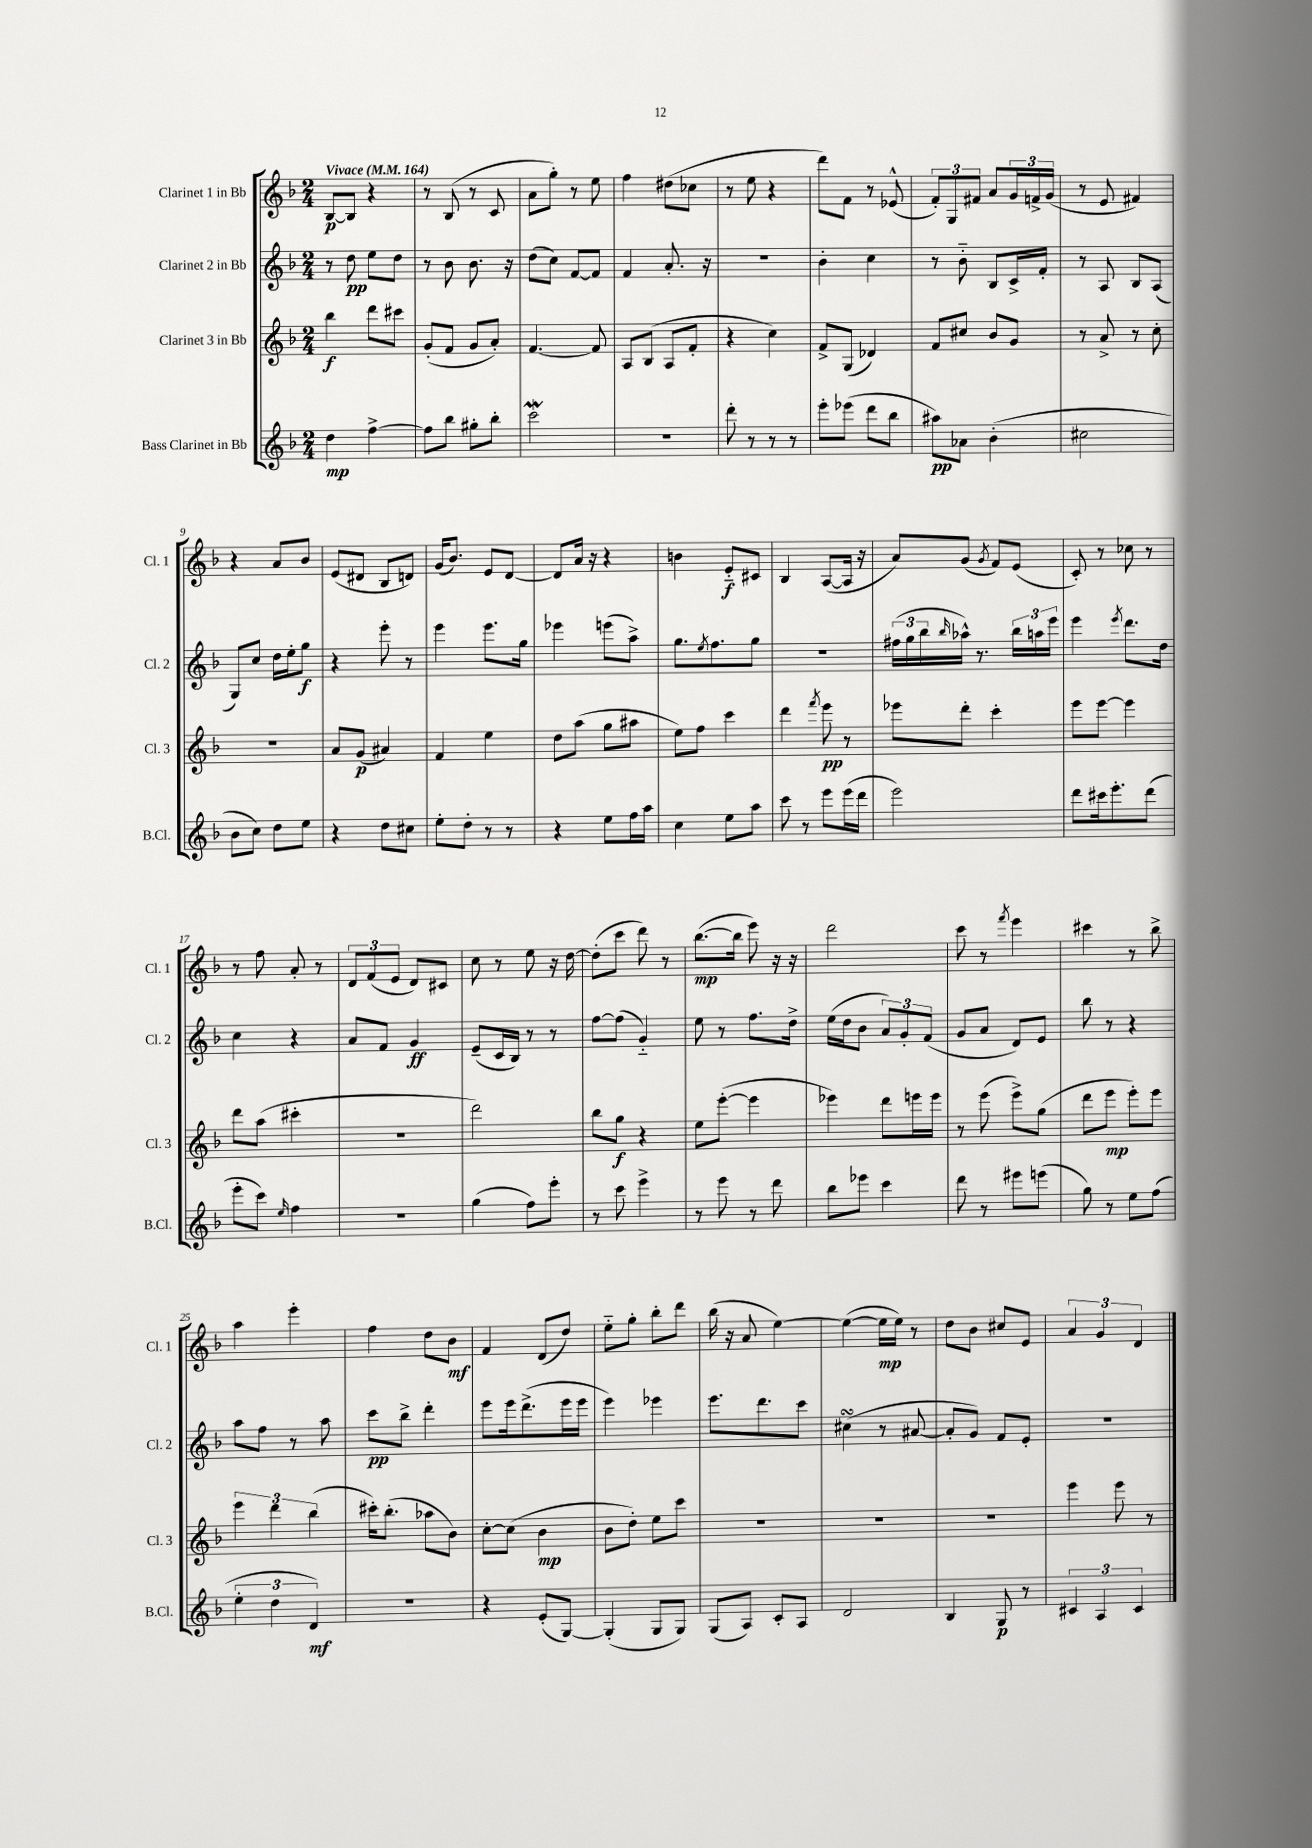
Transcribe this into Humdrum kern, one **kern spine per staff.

**kern	**dynam	**kern	**dynam	**kern	**dynam	**kern	**dynam
*part4	*part4	*part3	*part3	*part2	*part2	*part1	*part1
*staff4	*staff4	*staff3	*staff3	*staff2	*staff2	*staff1	*staff1
*I"Bass Clarinet in Bb	*	*I"Clarinet 3 in Bb	*	*I"Clarinet 2 in Bb	*	*I"Clarinet 1 in Bb	*
*I'B.Cl.	*	*I'Cl. 3	*	*I'Cl. 2	*	*I'Cl. 1	*
*clefG2	*	*clefG2	*	*clefG2	*	*clefG2	*
*k[b-]	*	*k[b-]	*	*k[b-]	*	*k[b-]	*
*M2/4	*	*M2/4	*	*M2/4	*	*M2/4	*
*MM164	*	*MM164	*	*MM164	*	*MM164	*
=1	=1	=1	=1	=1	=1	=1	=1
!	!	!	!	!	!	!LO:TX:a:B:t=Vivace	!
4dd\	mp	4bb-\	f	8r	.	[8B-/L	p
.	.	.	.	8dd\	pp	8B-/J]	.
[4ff^\	.	8ddd\L	.	8ee\L	.	4r	.
.	.	8ccc#X\J	.	8dd\J	.	.	.
=2	=2	=2	=2	=2	=2	=2	=2
8ff\L]	.	(8g'/L	.	8r	.	8r	.
8bb-\J	.	8f/J	.	8b-\	.	(8B-/	.
8gg#X'\L	.	8g/L	.	8.b-\	.	8r	.
8bb-'\J	.	8a'/J)	.	.	.	8c/	.
.	.	.	.	16r	.	.	.
=3	=3	=3	=3	=3	=3	=3	=3
2cccW\	.	[4.f/	.	(8dd\L	.	8a\L	.
.	.	.	.	8cc\J)	.	8gg'\J)	.
.	.	.	.	[8f/L	.	8r	.
.	.	8f/]	.	8f/J]	.	8ee\	.
=4	=4	=4	=4	=4	=4	=4	=4
2r	.	8A/L	.	4f/	.	4ff\	.
.	.	(8B-/J	.	.	.	.	.
.	.	8A/L	.	8.a'/	.	(8dd#X\L	.
.	.	8f'/J	.	.	.	8cc-X\J	.
.	.	.	.	16r	.	.	.
=5	=5	=5	=5	=5	=5	=5	=5
8ddd'\	.	4r	.	2r	.	8r	.
8r	.	.	.	.	.	8ee\	.
8r	.	4cc\)	.	.	.	4r	.
8r	.	.	.	.	.	.	.
=6	=6	=6	=6	=6	=6	=6	=6
8eee'\L	.	8f^/L	.	4b-'\	.	8ddd\L)	.
(8eee-X\J	.	(8G/J	.	.	.	8f\J	.
8ddd\L	.	4d-X/)	.	4cc\	.	8r	.
8bb-\J	.	.	.	.	.	(8e-X^^/	.
=7	=7	=7	=7	=7	=7	=7	=7
8aa#X\L)	pp	8f/L	.	8r	.	12f'/L)	.
.	.	.	.	.	.	12G/	.
8a-X\J	.	8cc#X/J	.	8b-\	.	.	.
.	.	.	.	.	.	12f#X/J	.
(4b-'\	.	8b-/L	.	8B-/L	.	8a/L	.
.	.	8g/J	.	16c^/L	.	24g/L	.
.	.	.	.	.	.	24fn^/	.
.	.	.	.	16f'/JJ	.	.	.
.	.	.	.	.	.	(24g/JJ	.
=8	=8	=8	=8	=8	=8	=8	=8
2cc#X\	.	8r	.	8r	.	8r	.
.	.	8a^/	.	8A/	.	8e/	.
.	.	8r	.	8B-/L	.	4f#X/)	.
.	.	8cc'\	.	(8A/J	.	.	.
!!LO:LB:g=z
=9	=9	=9	=9	=9	=9	=9	=9
8b-\L	.	2r	.	8G/L)	.	4r	.
8cc\J)	.	.	.	8cc/J	.	.	.
8dd\L	.	.	.	16dd\LL	.	8a/L	.
.	.	.	.	16ee'\J	.	.	.
8ee\J	.	.	.	8gg\J	f	8b-/J	.
=10	=10	=10	=10	=10	=10	=10	=10
4r	.	8a/L	.	4r	.	(8e/L	.
.	.	(8g/J	p	.	.	8d#X/J	.
8dd\L	.	4a#X/)	.	8eee'\	.	8B-/L	.
8cc#X\J	.	.	.	8r	.	8dn/J)	.
=11	=11	=11	=11	=11	=11	=11	=11
8ee'\L	.	4f/	.	4eee\	.	(16g/KL	.
.	.	.	.	.	.	8.b-/J)	.
8dd'\J	.	.	.	.	.	.	.
8r	.	4ee\	.	8.eee\L	.	8e/L	.
8r	.	.	.	.	.	[8d/J	.
.	.	.	.	16gg\Jk	.	.	.
=12	=12	=12	=12	=12	=12	=12	=12
4r	.	8dd\L	.	4eee-X\	.	8d/L]	.
.	.	(8aa\J	.	.	.	16a/Jk	.
.	.	.	.	.	.	16r	.
8ee\L	.	8gg\L	.	(8eeen\L	.	4r	.
16ff\L	.	8aa#X\J	.	8aa^\J)	.	.	.
16aa\JJ	.	.	.	.	.	.	.
=13	=13	=13	=13	=13	=13	=13	=13
4cc\	.	8ee\L)	.	8.gg\L	.	4bn\	.
.	.	8ff\J	.	.	.	.	.
.	.	.	.	8qee/	.	.	.
.	.	.	.	8.ff\	.	.	.
8ee\L	.	4ccc\	.	.	.	8e/L	f
8aa\J	.	.	.	8gg\J	.	8c#X/J	.
=14	=14	=14	=14	=14	=14	=14	=14
8ccc\	.	4ddd\	.	2r	.	4B-/	.
8r	.	.	.	.	.	.	.
.	.	8qfff/	.	.	.	.	.
8eee\L	.	8eee\	pp	.	.	([8A/L	.
(16eee\L	.	8r	.	.	.	16A/Jk]	.
16ddd\JJ	.	.	.	.	.	16r	.
=15	=15	=15	=15	=15	=15	=15	=15
2eee\)	.	8eee-X\L	.	(24ff#X\LL	.	8a/L)	.
.	.	.	.	24gg\	.	.	.
.	.	.	.	24bb-\	.	.	.
.	.	.	.	16qqbb-/	.	.	.
.	.	8ddd'\J	.	16aa-X^^\JJ)	.	(8g/J	.
.	.	.	.	8.r	.	.	.
.	.	.	.	.	.	8qg/	.
.	.	4ccc'\	.	.	.	8f/L)	.
.	.	.	.	24bb-\LL	.	(8e/J	.
.	.	.	.	24aan\	.	.	.
.	.	.	.	24eee\JJ	.	.	.
=16	=16	=16	=16	=16	=16	=16	=16
8ddd\L	.	8eee\L	.	4eee\	.	8c'/)	.
16ccc#X\k	.	[8eee\J	.	.	.	8r	.
8.eee'\	.	.	.	.	.	.	.
.	.	.	.	8qeee/	.	.	.
.	.	4eee\]	.	8.ddd\L	.	8cc-X\	.
(8ddd\J	.	.	.	.	.	8r	.
.	.	.	.	16dd\Jk	.	.	.
!!LO:LB:g=z
=17	=17	=17	=17	=17	=17	=17	=17
8eee'\L	.	8ddd\L	.	4cc\	.	8r	.
8ccc\J)	.	(8aa\J	.	.	.	8ff\	.
16qqee/	.	.	.	.	.	.	.
4ff\	.	4ccc#X'\	.	4r	.	8a'/	.
.	.	.	.	.	.	8r	.
=18	=18	=18	=18	=18	=18	=18	=18
2r	.	2r	.	8a/L	.	12d/L	.
.	.	.	.	.	.	(12f/	.
.	.	.	.	8f/J	.	.	.
.	.	.	.	.	.	12e/J	.
.	.	.	.	4g/	ff	8d/L)	.
.	.	.	.	.	.	8c#X/J	.
=19	=19	=19	=19	=19	=19	=19	=19
(4gg\	.	2ddd\)	.	(8e~/L	.	8cc\	.
.	.	.	.	16c/L	.	8r	.
.	.	.	.	16B-/JJ)	.	.	.
8ff\L)	.	.	.	8r	.	8ee\	.
8eee'\J	.	.	.	8r	.	16r	.
.	.	.	.	.	.	[16dd\	.
=20	=20	=20	=20	=20	=20	=20	=20
8r	.	8bb-\L	.	[8ff\L	.	(8dd'\L]	.
8ccc\	.	8gg\J	f	(8ff\J]	.	8ccc\J	.
4eee^\	.	4r	.	4g/)	.	8ddd\)	.
.	.	.	.	.	.	8r	.
=21	=21	=21	=21	=21	=21	=21	=21
8r	.	8ee\L	.	8ee\	.	([8.bb-\L	mp
8eee\	.	([8eee'\J	.	8r	.	.	.
.	.	.	.	.	.	16bb-\Jk]	.
8r	.	4eee\]	.	8.ff\L	.	8eee\)	.
8ddd\	.	.	.	.	.	16r	.
.	.	.	.	16dd^\Jk	.	16r	.
=22	=22	=22	=22	=22	=22	=22	=22
8bb-\L	.	4eee-X\)	.	(16ee\LL	.	2ddd\	.
.	.	.	.	16dd\J	.	.	.
8eee-X\J	.	.	.	8b-\J	.	.	.
4ccc\	.	8ddd\L	.	12a/L)	.	.	.
.	.	.	.	12g'/	.	.	.
.	.	16eeen\L	.	.	.	.	.
.	.	.	.	(12f/J	.	.	.
.	.	16eee\JJ	.	.	.	.	.
=23	=23	=23	=23	=23	=23	=23	=23
8ddd\	.	8r	.	8g/L	.	8ccc\	.
8r	.	(8eee\	.	8a/J	.	8r	.
.	.	.	.	.	.	8qfff/	.
8eee#X\L	.	8eee^\L)	.	8d/L)	.	4eee\	.
(8eeen\J	.	(8gg\J	.	8e/J	.	.	.
=24	=24	=24	=24	=24	=24	=24	=24
8gg\)	.	8ddd\L	.	8bb-\	.	4ccc#X\	.
8r	.	8eee\J	mp	8r	.	.	.
8ee\L	.	8eee'\L)	.	4r	.	8r	.
(8ff\J	.	8eee\J	.	.	.	8bb-^\	.
!!LO:LB:g=z
=25	=25	=25	=25	=25	=25	=25	=25
6ee'\	.	6eee\	.	8aa\L	.	4aa\	.
.	.	.	.	8ff\J	.	.	.
6dd\	.	6ddd\	.	.	.	.	.
.	.	.	.	8r	.	4eee'\	.
6d/)	mf	(6bb-\	.	.	.	.	.
.	.	.	.	8aa\	.	.	.
=26	=26	=26	=26	=26	=26	=26	=26
2r	.	16ccc#X'\KL)	.	8ccc\L	pp	4ff\	.
.	.	(8.bb-'\J	.	.	.	.	.
.	.	.	.	8bb-^\J	.	.	.
.	.	8aa-X\L	.	4ddd'\	.	8dd\L	.
.	.	8b-\J)	.	.	.	8b-\J	mf
=27	=27	=27	=27	=27	=27	=27	=27
4r	.	[8cc'\L	.	8eee\L	.	4f/	.
.	.	(8cc\J]	.	16eee\k	.	.	.
.	.	.	.	(8.ddd^\	.	.	.
(8e'/L	.	4b-\	mp	.	.	(8d/L	.
[8G/J)	.	.	.	16eee\L	.	8dd/J)	.
.	.	.	.	16eee\JJ	.	.	.
=28	=28	=28	=28	=28	=28	=28	=28
(4G'/]	.	8b-\L	.	4eee\)	.	8ee\L	.
.	.	8dd'\J)	.	.	.	8gg'\J	.
8G/L	.	8ee\L	.	4eee-X\	.	8bb-'\L	.
8G/J)	.	8ccc\J	.	.	.	8ddd\J	.
=29	=29	=29	=29	=29	=29	=29	=29
(8G/L	.	2r	.	8.eee\L	.	(16bb-\	.
.	.	.	.	.	.	16r	.
8A/J)	.	.	.	.	.	8a/	.
.	.	.	.	8.ddd\	.	.	.
8c'/L	.	.	.	.	.	[4ee\)	.
8A/J	.	.	.	8ccc\J	.	.	.
=30	=30	=30	=30	=30	=30	=30	=30
2d/	.	2r	.	(4cc#XsSsS\	.	(4ee\_	.
.	.	.	.	8r	.	16ee\LL]	mp
.	.	.	.	.	.	16ee\JJ)	.
.	.	.	.	[8a#X/	.	8r	.
=31	=31	=31	=31	=31	=31	=31	=31
4B-/	.	2r	.	8a#'/L]	.	8dd\L	.
.	.	.	.	8g/J)	.	8b-\J	.
8G/	p	.	.	8f/L	.	8cc#X/L	.
8r	.	.	.	8e'/J	.	8e/J	.
=32	=32	=32	=32	=32	=32	=32	=32
6c#X/	.	4eee\	.	2r	.	6a/	.
6A/	.	.	.	.	.	6g/	.
.	.	8eee\	.	.	.	.	.
6c#/	.	.	.	.	.	6d/	.
.	.	8r	.	.	.	.	.
==	==	==	==	==	==	==	==
*-	*-	*-	*-	*-	*-	*-	*-
